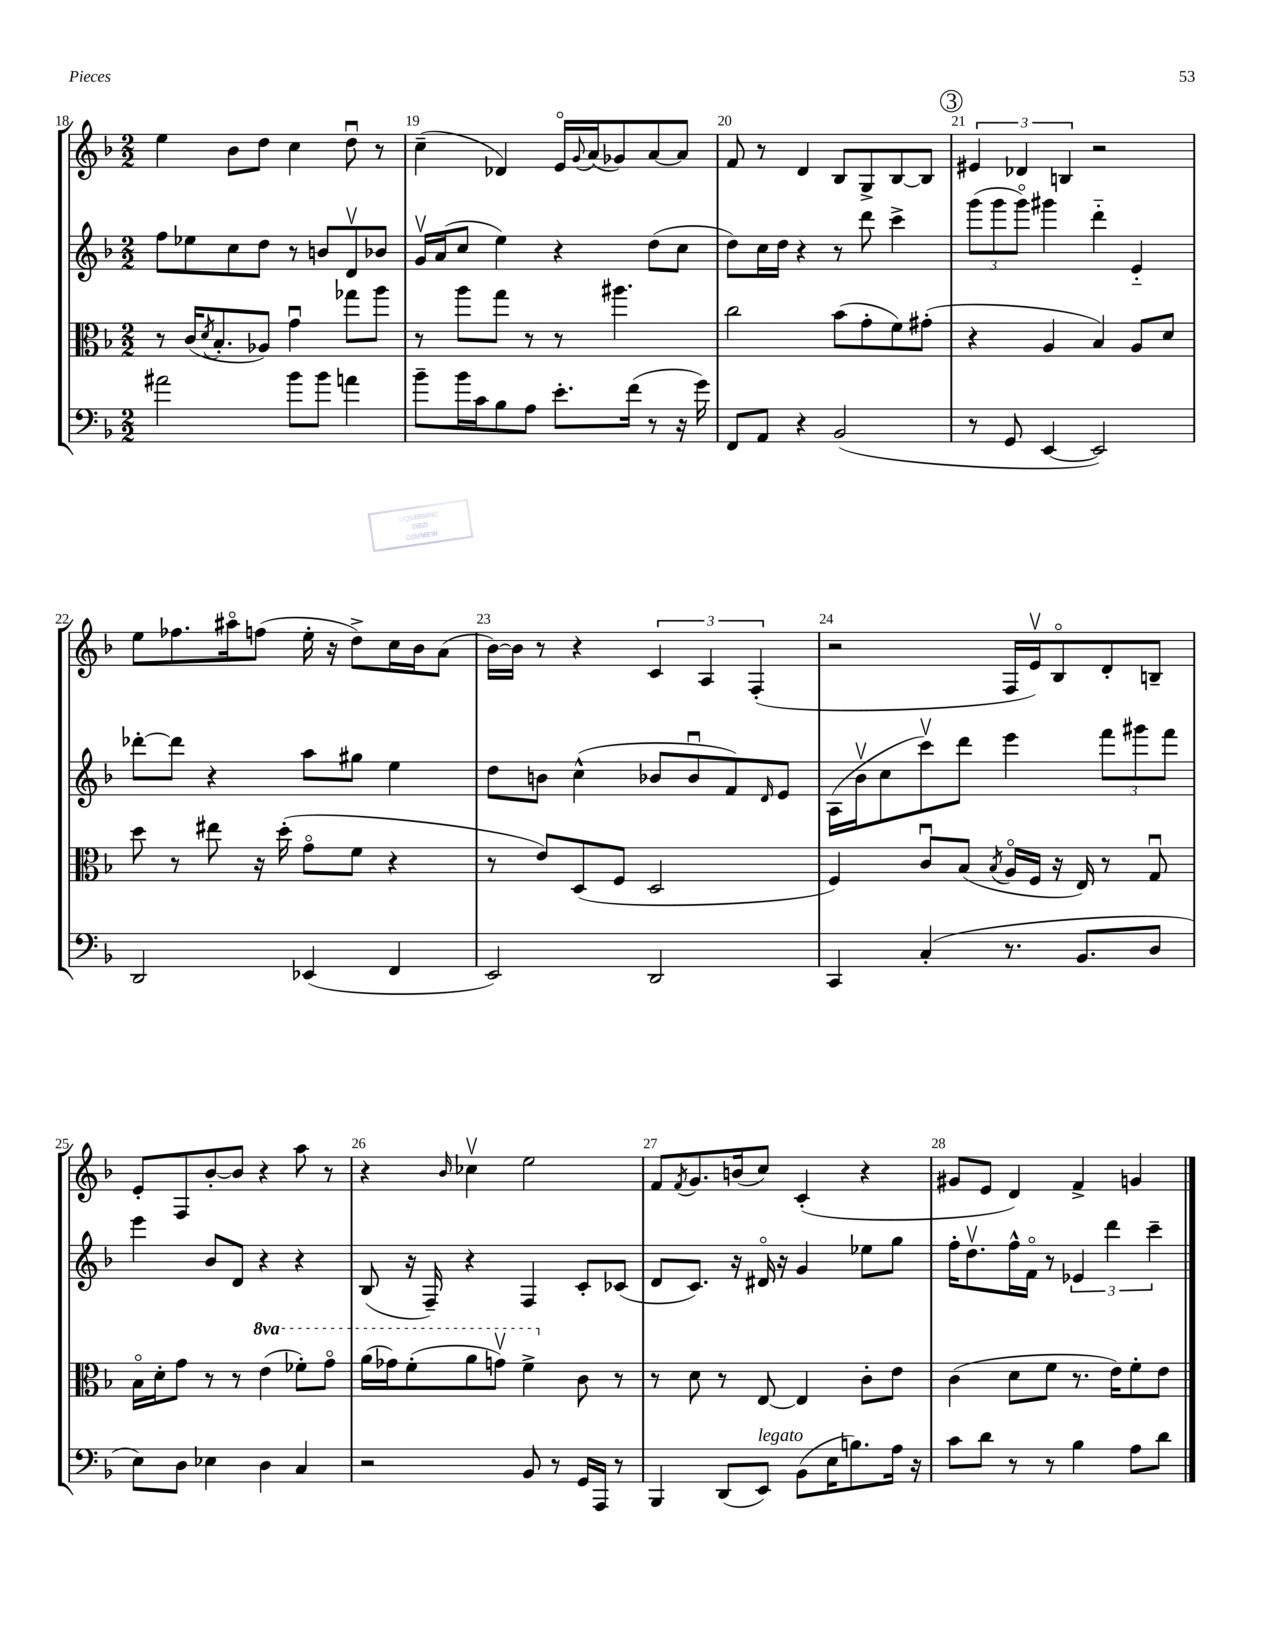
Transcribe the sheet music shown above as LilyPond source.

<<
\new StaffGroup <<
\new Staff = "s0" {
    \clef treble \key f \major \numericTimeSignature \time 2/2
    e''4 bes'8 d''8 c''4 d''8\downbow r8 |
    c''4--( des'4) e'16\flageolet \appoggiatura { g'8 } a'16( ges'8) a'8~ a'8 |
    f'8 r8 d'4 bes8 g8-> bes8~ bes8 |
    \mark \markup { \circle "3" } \tuplet 3/2 { eis'4 des'4 b4 } r2 |
    e''8 fes''8. ais''16\flageolet f''8( e''16-. r16 d''8->) c''16 bes'16 a'8( |
    bes'16~) bes'16 r8 r4 \tuplet 3/2 { c'4 a4 f4-.( } |
    r2 f16 e'16\upbow) bes8\flageolet d'8-. b8-- |
    e'8-. f8 bes'8~-. bes'8 r4 a''8 r8 |
    r4 \grace { bes'16 } ces''4\upbow e''2 |
    f'8 \acciaccatura { f'8 } g'8. b'16( c''8) c'4-.( r4 |
    gis'8 e'8 d'4) f'4-> g'4 \bar "|." |
}
\new Staff = "s1" {
    \clef treble \key f \major \numericTimeSignature \time 2/2
    f''8 ees''8 c''8 d''8 r8 b'8 d'8\upbow bes'8 |
    g'16\upbow a'16( c''8 e''4) r4 d''8( c''8 |
    d''8) c''16 d''16 r4 r8 d'''8 c'''4-> |
    \mark \markup { \circle "3" } \tuplet 3/2 { g'''8( g'''8 g'''8\flageolet) } gis'''4 d'''4-_ e'4-_ |
    des'''8~-. des'''8 r4 a''8 gis''8 e''4 |
    d''8 b'8 c''4-^( bes'8 bes'8\downbow f'8) \grace { d'16 } e'8 |
    a16( bes'16\upbow c''8 c'''8\upbow) d'''8 e'''4 \tuplet 3/2 { f'''8 gis'''8 f'''8 } |
    e'''4 bes'8 d'8 r4 r4 |
    bes8( r16 f16--) r4 f4 c'8-. ces'8( |
    d'8 c'8.) r16 dis'16\flageolet r16 g'4 ees''8 g''8 |
    f''16-. d''8.\upbow f''16-^ f'16\flageolet r8 \tuplet 3/2 { ees'4 d'''4 c'''4-- } \bar "|." |
}
\new Staff = "s2" {
    \clef alto \key f \major \numericTimeSignature \time 2/2 \set Staff.ottavationMarkups = #ottavation-simple-ordinals
    r8 c'16( \acciaccatura { d'8 } bes8.-. aes8) g'4\downbow ges''8 a''8 |
    r8 a''8 g''8 r8 r8 ais''4. |
    c''2 bes'8( g'8-. f'8) gis'8-.( |
    \mark \markup { \circle "3" } r4 a4 bes4) a8 d'8 |
    d''8 r8 eis''8 r16 d''16-.( g'8\flageolet f'8 r4 |
    r8 e'8) d8( f8 d2 |
    f4) c'8\downbow bes8( \acciaccatura { bes8 } a16\flageolet f16 r16 e16) r8 g8\downbow |
    bes16\flageolet d'16-. g'8 r8 r8 \ottava #1 e''4( fes''8-.) g''8\flageolet |
    a''16( ges''16) f''8-.( a''8 g''8\upbow) f''4-> \ottava #0 c'8 r8 |
    r8 d'8 r8 e8~ e4 c'8-. e'8 |
    c'4( d'8 f'8 r8. e'16) f'8-. e'8 \bar "|." |
}
\new Staff = "s3" {
    \clef bass \key f \major \numericTimeSignature \time 2/2
    ais'2 bes'8 bes'8 a'4 |
    bes'8-- bes'16 c'16 bes8 a8 e'8.-. f'16( r8 r16 g'16) |
    f,8 a,8 r4 bes,2( |
    \mark \markup { \circle "3" } r8 g,8 e,4~ e,2) |
    d,2 ees,4( f,4 |
    e,2) d,2 |
    c,4 c4-.( r8. bes,8. d8 |
    e8) d8 ees4 d4 c4 |
    r2 bes,8 r8 g,16 a,,16 r8 |
    bes,,4 d,8( e,8^\markup { \italic "legato" }) bes,8( e16 b8.) a16 r16 |
    c'8 d'8 r8 r8 bes4 a8 d'8 \bar "|." |
}
>>
>>
\layout { \context { \Score currentBarNumber = #18 \override BarNumber.break-visibility = ##(#f #t #t) barNumberVisibility = #all-bar-numbers-visible } }
